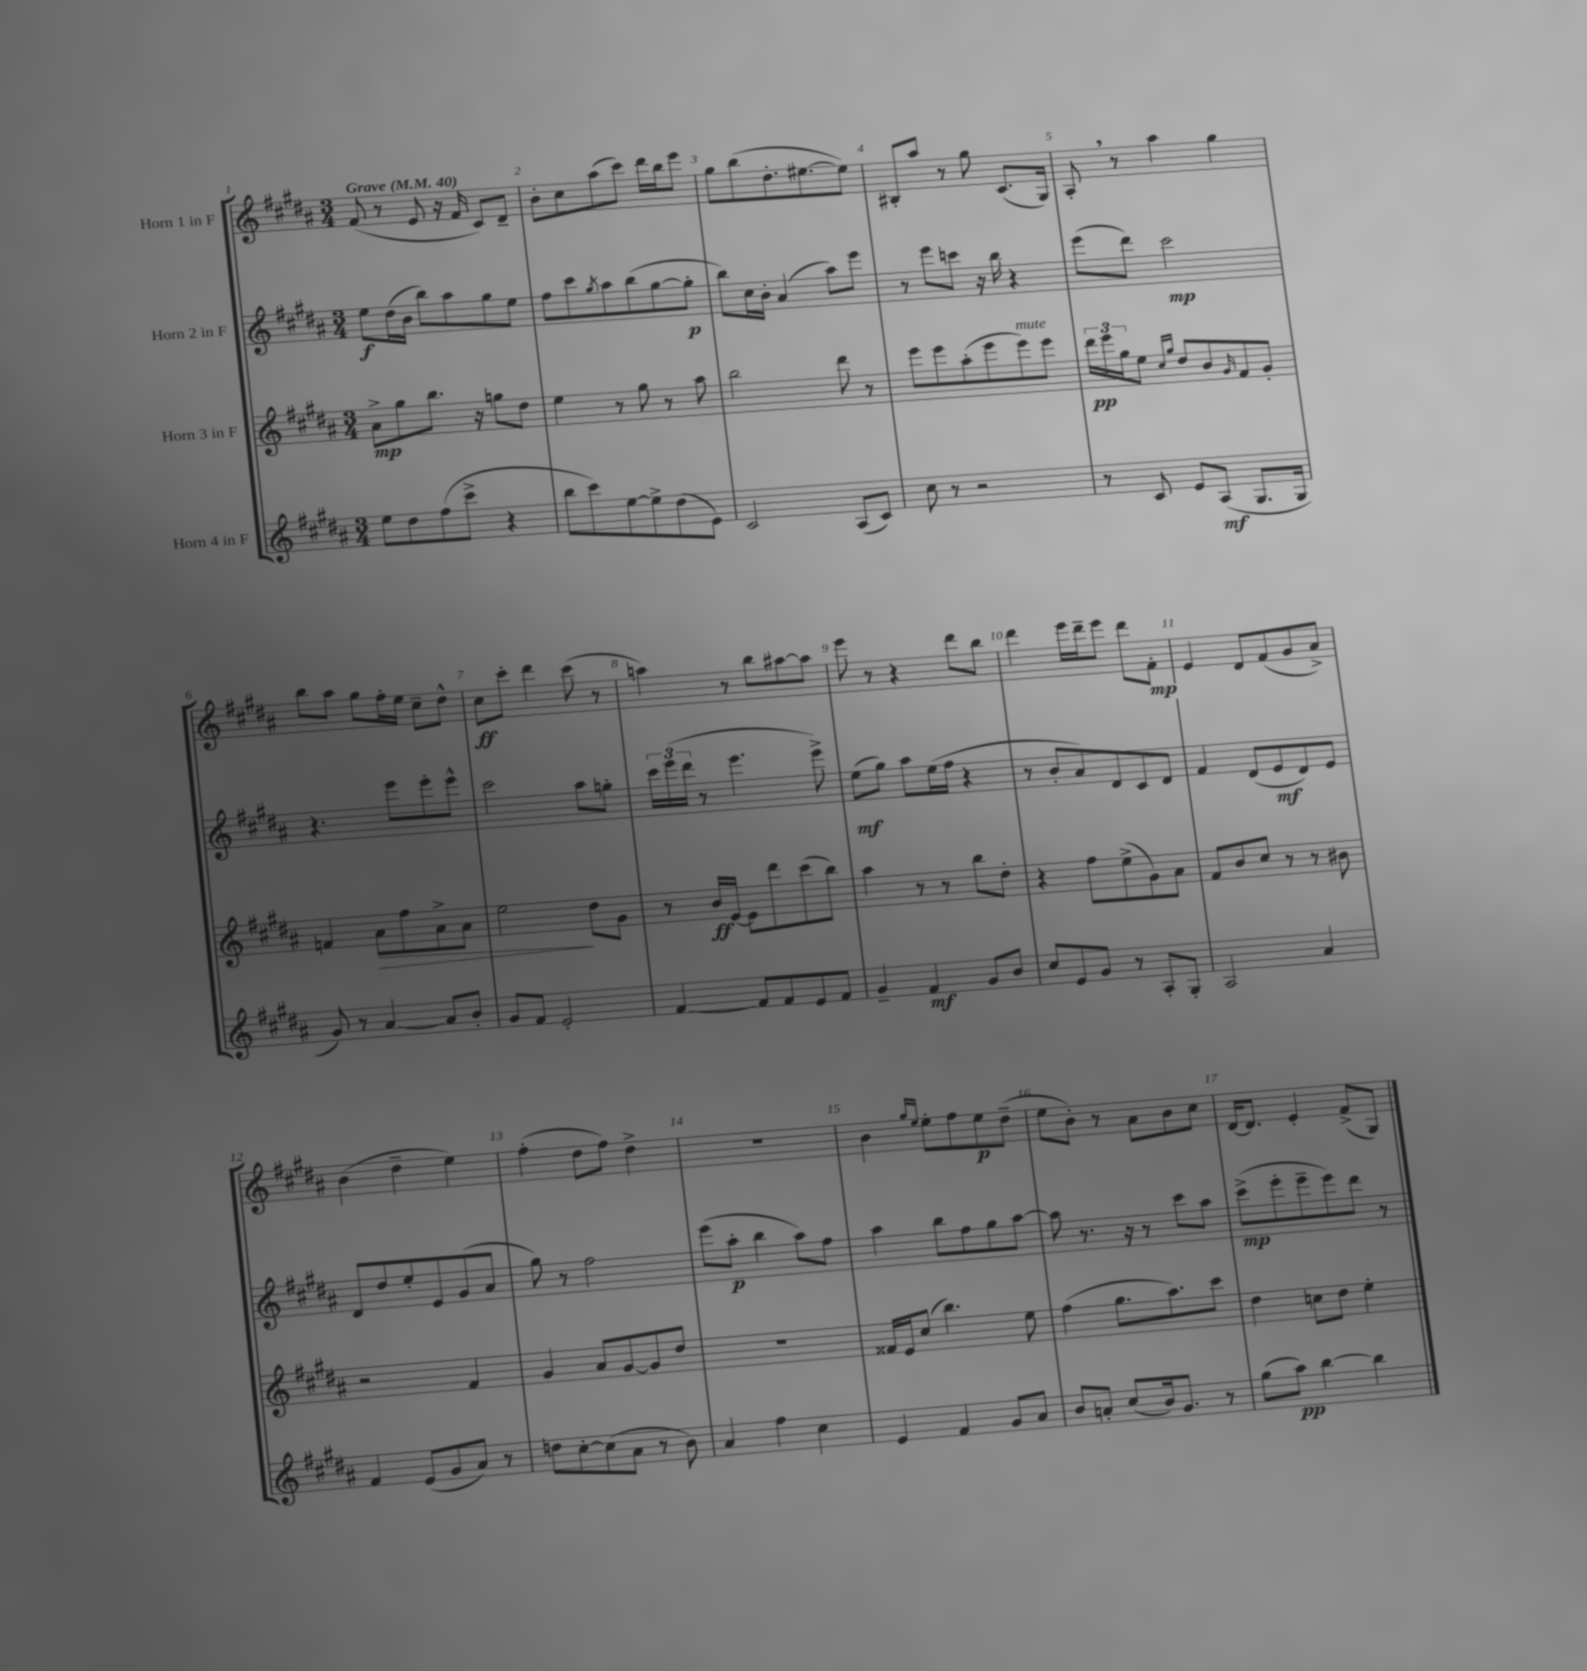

**kern	**dynam	**kern	**dynam	**kern	**dynam	**kern	**dynam
*part4	*part4	*part3	*part3	*part2	*part2	*part1	*part1
*staff4	*staff4	*staff3	*staff3	*staff2	*staff2	*staff1	*staff1
*I"Horn 4 in F	*	*I"Horn 3 in F	*	*I"Horn 2 in F	*	*I"Horn 1 in F	*
*clefG2	*	*clefG2	*	*clefG2	*	*clefG2	*
*k[f#c#g#d#a#]	*	*k[f#c#g#d#a#]	*	*k[f#c#g#d#a#]	*	*k[f#c#g#d#a#]	*
*M3/4	*	*M3/4	*	*M3/4	*	*M3/4	*
*MM40	*	*MM40	*	*MM40	*	*MM40	*
=1	=1	=1	=1	=1	=1	=1	=1
!	!	!	!	!	!	!LO:TX:a:B:t=Grave	!
8ee\L	.	8a#^\L	mp	8ee\L	f	(8f#/	.
8dd#\	.	8gg#\	.	(16dd#\L	.	8r	.
.	.	.	.	16b\JJ	.	.	.
(8ff#\	.	8.bb\J	.	8bb\L)	.	8e/	.
8ccc#^\J	.	.	.	8aa#\	.	16r	.
.	.	16r	.	.	.	16f#/	.
4r	.	8ggn\L	.	8gg#\	.	8c#/L)	.
.	.	8dd#\J	.	8ee\J	.	8d#~/J	.
=2	=2	=2	=2	=2	=2	=2	=2
8bb\L	.	4ee\	.	8ff#\L	.	8b'\L	.
8ccc#\)	.	.	.	8ccc#\	.	8cc#\	.
.	.	.	.	8qgg#/	.	.	.
[8ee\	.	8r	.	8aa#\	.	(8aa#\	.
8ee^\]	.	8gg#\	.	(8bb\	.	8ccc#\J)	.
(8dd#\	.	8r	.	[8gg#\	.	16ddd#\LL	.
.	.	.	.	.	.	16bb\J	.
8e\J)	.	8aa#\	.	8gg#'\J]	p	8eee\J	.
=3	=3	=3	=3	=3	=3	=3	=3
2c#/	.	2bb\	.	8bb\L)	.	8gg#\L	.
.	.	.	.	16cc#\L	.	(8bb\	.
.	.	.	.	16b'\JJ	.	.	.
.	.	.	.	(4a#/	.	8.dd#'\	.
.	.	.	.	.	.	[8.ee#X\	.
(8A#/L	.	8ddd#\	.	8aa#\L)	.	.	.
8c#/J)	.	8r	.	8eee\J	.	8ee#\J])	.
=4	=4	=4	=4	=4	=4	=4	=4
8cc#\	.	8eee\L	.	8r	.	8B#X'/L	.
8r	.	8eee\	.	8eee\L	.	8aa#/J	.
2r	.	(8aa#'\	.	8cccn\J	.	8r	.
.	.	8eee\	.	16r	.	8gg#\	.
.	.	.	.	16bb\	.	.	.
!	!	!LO:TX:a:i:t=mute	!	!	!	!	!
.	.	8eee\)	.	4r	.	(8.c#/L	.
.	.	8eee\J	.	.	.	.	.
.	.	.	.	.	.	16G#/Jk)	.
=5	=5	=5	=5	=5	=5	=5	=5
8r	.	24ddd#\LL	pp	(8eee\L	.	8A#',/	.
.	.	24eee\	.	.	.	.	.
.	.	24gg#\J	.	.	.	.	.
8c#/	.	8ee\J	.	8ddd#\J)	.	8r	.
.	.	16qqcc#/LL	.	.	.	.	.
.	.	16qqgg#/JJ	.	.	.	.	.
8e/L	.	8dd#/L	.	2ccc#\	mp	4aa#\	.
(8A#/J	mf	8b/	.	.	.	.	.
.	.	16qqg#/	.	.	.	.	.
8.G#/L	.	8f#/	.	.	.	4gg#\	.
.	.	8g#'/J	.	.	.	.	.
16G#/Jk	.	.	.	.	.	.	.
!!LO:LB:g=z
=6	=6	=6	=6	=6	=6	=6	=6
8g#/)	.	4fn/	.	4.r	.	8bb\L	.
8r	.	.	.	.	.	8aa#\J	.
!	!	!	!LO:HP:b	!	!	!	!
[4a#/	.	8a#\L	>	.	.	8gg#\L	.
.	.	8ff#\	.	8eee\L	.	16ff#'\L	.
.	.	.	.	.	.	16ee\JJ	.
8a#/L]	.	8a#^\	.	8eee'\	.	8cc#~\L	.
8b'/J	.	8a#\J	.	8eee^^\J	.	8dd#^^\J	.
=7	=7	=7	=7	=7	=7	=7	=7
8g#/L	.	2ee\	.	2ccc#\	.	8cc#\L	ff
8f#/J	.	.	.	.	.	8ccc#'\J	.
2e'/	.	.	.	.	.	4ddd#\	.
.	.	8dd#\L	]	8aa#\L	.	(8ccc#\	.
.	.	8g#\J	.	8ggn'\J	.	8r	.
=8	=8	=8	=8	=8	=8	=8	=8
[4f#/	.	8r	.	24ccc#\LL	.	4aan\)	.
.	.	.	.	(24eee\	.	.	.
.	.	.	.	24ddd#\JJ	.	.	.
.	.	16b/LL	ff	8r	.	.	.
.	.	[16e/JJ	.	.	.	.	.
8f#/L]	.	8e\L]	.	4.eee\	.	8r	.
8f#/	.	8ddd#\	.	.	.	8bb\L	.
8e/	.	(8ccc#\	.	.	.	[8aa#X\	.
8f#/J	.	8bb\J)	.	8eee^\)	.	8aa#\J]	.
=9	=9	=9	=9	=9	=9	=9	=9
4g#~/	.	4aa#\	.	(8ee\L	mf	8eee\	.
.	.	.	.	8gg#\J)	.	8r	.
4f#/	mf	8r	.	8aa#\L	.	4r	.
.	.	8r	.	(16ee\L	.	.	.
.	.	.	.	16ff#\JJ	.	.	.
8g#/L	.	8bb\L	.	4r	.	8ddd#\L	.
8b/J	.	8dd#'\J	.	.	.	8bb\J	.
=10	=10	=10	=10	=10	=10	=10	=10
8cc#/L	.	4r	.	8r	.	4ddd#\	.
8e/	.	.	.	8b'/L	.	.	.
8g#/J	.	8ff#\L	.	8a#/)	.	16eee\LL	.
.	.	.	.	.	.	16ddd#~\J	.
8r	.	(8ee^\	.	8d#/	.	8eee\J	.
8A#'/L	.	8g#\)	.	8c#/	.	8ddd#\L	.
8G#'/J	.	8a#\J	.	8d#/J	.	8f#'\J	mp
=11	=11	=11	=11	=11	=11	=11	=11
2A#/	.	8f#/L	.	4f#/	.	4e/	.
.	.	8b/	.	.	.	.	.
.	.	8cc#/J	.	(8d#/L	.	8d#/L	.
.	.	8r	.	8e/	mf	(8f#/	.
4a#/	.	8r	.	8d#/)	.	8g#/	.
.	.	8b#X\	.	8e/J	.	8a#^/J)	.
!!LO:LB:g=z
=12	=12	=12	=12	=12	=12	=12	=12
4f#/	.	2r	.	8d#/L	.	(4b\	.
.	.	.	.	8dd#/	.	.	.
(8e/L	.	.	.	8ee'/	.	4dd#~\	.
8g#/	.	.	.	8e/	.	.	.
8a#/J)	.	4f#/	.	(8g#/	.	4ee\)	.
8r	.	.	.	8a#/J	.	.	.
=13	=13	=13	=13	=13	=13	=13	=13
8ddn\L	.	4g#/	.	8gg#\)	.	(4ff#'\	.
[8cc#'\	.	.	.	8r	.	.	.
(8cc#\]	.	8a#/L	.	2ff#\	.	8dd#\L	.
8a#\J	.	[8g#/	.	.	.	8ff#\J)	.
8r	.	8g#/]	.	.	.	4dd#^\	.
8b\)	.	8dd#/J	.	.	.	.	.
=14	=14	=14	=14	=14	=14	=14	=14
4a#/	.	2.r	.	(8eee\L	.	2.r	.
.	.	.	.	8aa#'\J	p	.	.
4ff#\	.	.	.	4bb\	.	.	.
4cc#\	.	.	.	8aa#\L)	.	.	.
.	.	.	.	8ff#\J	.	.	.
=15	=15	=15	=15	=15	=15	=15	=15
4e/	.	16f##X/LL	.	4aa#\	.	4b\	.
.	.	16e/J	.	.	.	.	.
.	.	(8cc#/J	.	.	.	.	.
.	.	.	.	.	.	16qqgg#/LL	.
.	.	.	.	.	.	16qqee/JJ	.
4f#/	.	4.bb\)	.	8bb\L	.	8ee'\L	.
.	.	.	.	8ff#\	.	8ff#\	.
8g#/L	.	.	.	8gg#\	.	8ee\	p
8a#/J	.	8ee\	.	[8aa#\J	.	(8dd#~\J	.
=16	=16	=16	=16	=16	=16	=16	=16
8b/L	.	(4ff#\	.	8aa#\]	.	8ee\L	.
8an'/J	.	.	.	8.r	.	8b'\J)	.
(8cc#/L	.	8.gg#\L	.	.	.	8r	.
.	.	.	.	16r	.	.	.
16b/k)	.	.	.	8r	.	8a#\L	.
8.g#/J	.	8.aa#\)	.	.	.	.	.
.	.	.	.	8ccc#\L	.	8b\	.
8r	.	8ccc#\J	.	8aa#\J	.	8cc#\J	.
=17	=17	=17	=17	=17	=17	=17	=17
(8gg#\L	.	4dd#\	.	(8ccc#^\L	mp	[16d#/KL	.
.	.	.	.	.	.	8.d#/J]	.
8aa#\J)	pp	.	.	8eee'\	.	.	.
[4bb\	.	8ccn\L	.	8eee~\	.	4e'/	.
.	.	8dd#\J	.	8eee\)	.	.	.
4bb\]	.	4ee'\	.	8ddd#\J	.	(8f#^/L	.
.	.	.	.	8r	.	8G#/J)	.
==	==	==	==	==	==	==	==
*-	*-	*-	*-	*-	*-	*-	*-
